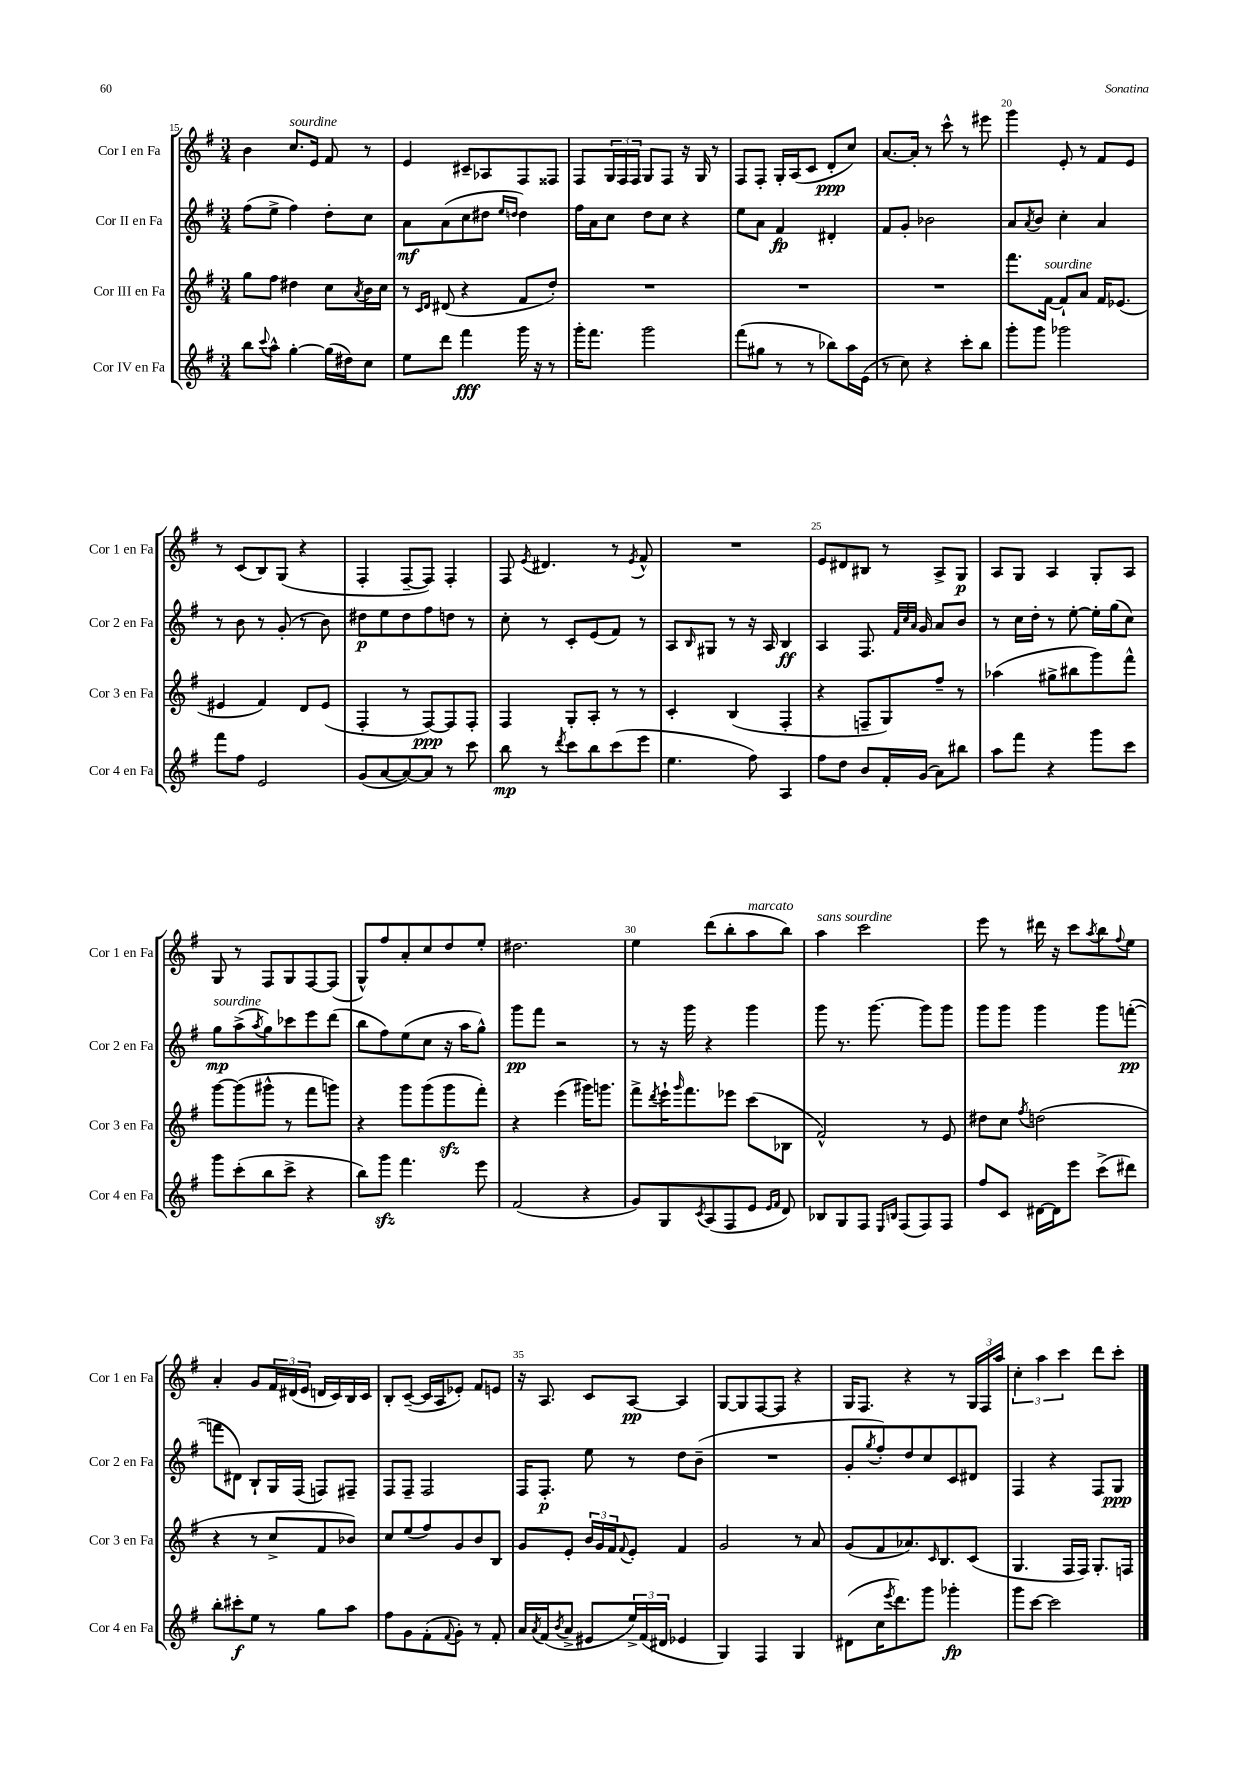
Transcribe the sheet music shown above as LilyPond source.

<<
\new StaffGroup <<
\new Staff = "s0" \with { instrumentName = "Cor I en Fa" shortInstrumentName = "Cor 1 en Fa" } {
    \clef treble \key g \major \numericTimeSignature \time 3/4
    b'4 c''8.^\markup { \italic "sourdine" } e'16 fis'8 r8 |
    e'4 cis'8-- aes8 fis8 fisis8 |
    fis8 \tuplet 3/2 { g16 fis16 fis16 } g8 fis8 r16 g16 r8 |
    fis8 fis8-. g16-. a16( c'8 d'8-.\ppp c''8) |
    a'8.~ a'16-. r8 c'''8-^ r8 eis'''8 |
    g'''4 e'8-. r8 fis'8 e'8 |
    r8 c'8( b8) g8( r4 |
    fis4-. fis8~-- fis8) fis4-. |
    fis8 \acciaccatura { e'8 } dis'4. r8 \acciaccatura { e'8 } fis'8-^ |
    R2. |
    e'8 dis'8 bis8 r8 a8-> g8\p |
    a8 g8 a4 g8-. a8 |
    g8 r8 fis8 g8 fis8~ fis8( |
    g8-^) fis''8 a'8-. c''8 d''8 e''8-. |
    dis''2. |
    e''4 d'''8( b''8-. a''8^\markup { \italic "marcato" } b''8) |
    a''4^\markup { \italic "sans sourdine" } c'''2 |
    e'''8 r8 dis'''16 r16 c'''8 \acciaccatura { a''8 } b''8 \appoggiatura { fis''8 } e''8 |
    a'4-. g'8 \tuplet 3/2 { fis'16 dis'16( e'16 } d'16 c'16) b16 c'16 |
    b8-. c'8~--( c'16 a16 ees'8-.) fis'8 e'8 |
    r16 a8. c'8 a8~\pp a4 |
    g8~ g8 fis8~ fis8 r4 |
    g16 fis8. r4 r8 \tuplet 3/2 { g16 fis16 a''16 } |
    \tuplet 3/2 { c''4-. a''4 c'''4 } d'''8 c'''8-. \bar "|." |
}
\new Staff = "s1" \with { instrumentName = "Cor II en Fa" shortInstrumentName = "Cor 2 en Fa" } {
    \clef treble \key g \major \numericTimeSignature \time 3/4
    fis''8( e''8-> fis''4) d''8-. c''8 |
    a'8\mf a'8( c''8 dis''8 \grace { e''16 d''16 } d''4) |
    fis''16 a'16 c''8 d''8 c''8 r4 |
    e''8 a'8 fis'4\fp dis'4-. |
    fis'8 g'8-. bes'2 |
    a'8 \acciaccatura { a'8 } b'8 c''4-. a'4 |
    r8 b'8 r8 g'8-.( r8 b'8) |
    dis''8\p e''8 dis''8 fis''8 d''8 r8 |
    c''8-. r8 c'8-. e'8( fis'8) r8 |
    a8 \grace { b16 } gis8 r8 r16 a16 b4\ff |
    a4 fis8. \grace { fis'32 c''32 a'32 } g'16 a'8 b'8 |
    r8 c''16 d''16-. r8 e''8~-. e''16-. g''16( c''8) |
    g''8\mp^\markup { \italic "sourdine" } a''8->( \acciaccatura { a''8 } g''8) ces'''8 e'''8 d'''8( |
    b''8 fis''8) e''8( c''8 r16 a''16 g''8-^) |
    g'''8\pp fis'''8 r2 |
    r8 r16 g'''16 r4 g'''4 |
    g'''8 r8. g'''8.~ g'''8 g'''8 |
    g'''8 g'''8 g'''4 g'''8 f'''8~-.\pp( |
    f'''8 dis'8) b8-! g16 fis16( f8) fis8-- |
    fis8 fis8-- fis2 |
    fis16 fis8.-.\p e''8 r8 d''8 b'8--( |
    R2. |
    g'8-. \acciaccatura { g''8 } fis''8-.) d''8 c''8 c'8 dis'8 |
    fis4 r4 fis8 g8\ppp \bar "|." |
}
\new Staff = "s2" \with { instrumentName = "Cor III en Fa" shortInstrumentName = "Cor 3 en Fa" } {
    \clef treble \key g \major \numericTimeSignature \time 3/4
    g''8 fis''8 dis''4 c''8 \acciaccatura { a'8 } b'16 c''16 |
    r8 \grace { c'16 d'16 } dis'8( r4 fis'8 d''8-.) |
    R2. |
    R2. |
    R2. |
    fis'''8. fis'16~^\markup { \italic "sourdine" } fis'8-! a'8 fis'16 ees'8.( |
    eis'4 fis'4) d'8 eis'8( |
    fis4-. r8 fis8~\ppp) fis8 fis8-. |
    fis4 g8-. a8-. r8 r8 |
    c'4-. b4( fis4-. |
    r4 f8-- g8) fis''8-- r8 |
    aes''4( gis''8-> bis''8 g'''8) fis'''8-^ |
    g'''8~ g'''8( gis'''8-^ r8 fis'''8 g'''8) |
    r4 g'''8 g'''8( g'''8\sfz fis'''8-.) |
    r4 e'''4( gis'''16) g'''8. |
    fis'''8-> \acciaccatura { d'''8 } e'''16-! \grace { g'''16 } fis'''8. ees'''8 c'''8( bes8 |
    fis'2-^) r8 e'8 |
    dis''8 c''8 \acciaccatura { fis''8 } d''2( |
    r4 r8 c''8-> fis'8 bes'8) |
    c''8 e''8( fis''8) g'8 b'8 b8 |
    g'8 e'8-. \tuplet 3/2 { b'16 g'16 fis'16 } \appoggiatura { fis'8 } e'8-. fis'4 |
    g'2 r8 a'8 |
    g'8( fis'8 aes'8.) \grace { c'16 } b8. c'8( |
    g4. fis16 fis16) g8.-. f16 \bar "|." |
}
\new Staff = "s3" \with { instrumentName = "Cor IV en Fa" shortInstrumentName = "Cor 4 en Fa" } {
    \clef treble \key g \major \numericTimeSignature \time 3/4
    b''8 \appoggiatura { c'''8 } a''8-^ g''4~-. g''16( dis''16) c''8 |
    e''8 d'''8 fis'''4\fff g'''16 r16 r8 |
    g'''16-. fis'''8. g'''2 |
    fis'''8( gis''8 r8 r8 bes''8) a''16 e'16( |
    r8 c''8) r4 c'''8-. b''8 |
    g'''8-. g'''8 ges'''2 |
    fis'''8 fis''8 e'2 |
    g'8( a'8~ a'8~) a'8 r8 c'''8 |
    b''8\mp r8 \acciaccatura { d'''8 } c'''8 b''8 c'''8( e'''8 |
    e''4. fis''8) a4 |
    fis''8 d''8 b'8 fis'16-. g'16( a'8) bis''8 |
    a''8 fis'''8 r4 g'''8 c'''8 |
    g'''8 c'''8-.( b''8 c'''8-> r4 |
    b''8) g'''8\sfz fis'''4. e'''8 |
    fis'2( r4 |
    g'8) g8 \acciaccatura { c'8 } a8( fis8 e'8 \grace { e'16 fis'16 } d'8) |
    bes8 g8 fis8 \grace { e16 b16 } fis8( fis8) fis8 |
    fis''8 c'8 dis'16~ dis'16 e'''8 c'''8->( dis'''8) |
    b''8-. cis'''8-.\f e''8 r8 g''8 a''8 |
    fis''8 g'8 fis'8-.( \appoggiatura { fis'8 } g'8-.) r8 fis'8-. |
    a'16 \acciaccatura { a'8 } fis'16( \acciaccatura { b'8 } a'8-> eis'8 \tuplet 3/2 { e''16->) fis'16( dis'16 } ees'4 |
    g4) fis4 g4 |
    dis'8( c''16 \acciaccatura { e'''8 } d'''8.) g'''8 ges'''4-.\fp |
    g'''8 c'''8~ c'''2 \bar "|." |
}
>>
>>
\layout { \context { \Score currentBarNumber = #15 \override BarNumber.break-visibility = ##(#f #t #t) barNumberVisibility = #(every-nth-bar-number-visible 5) } }
